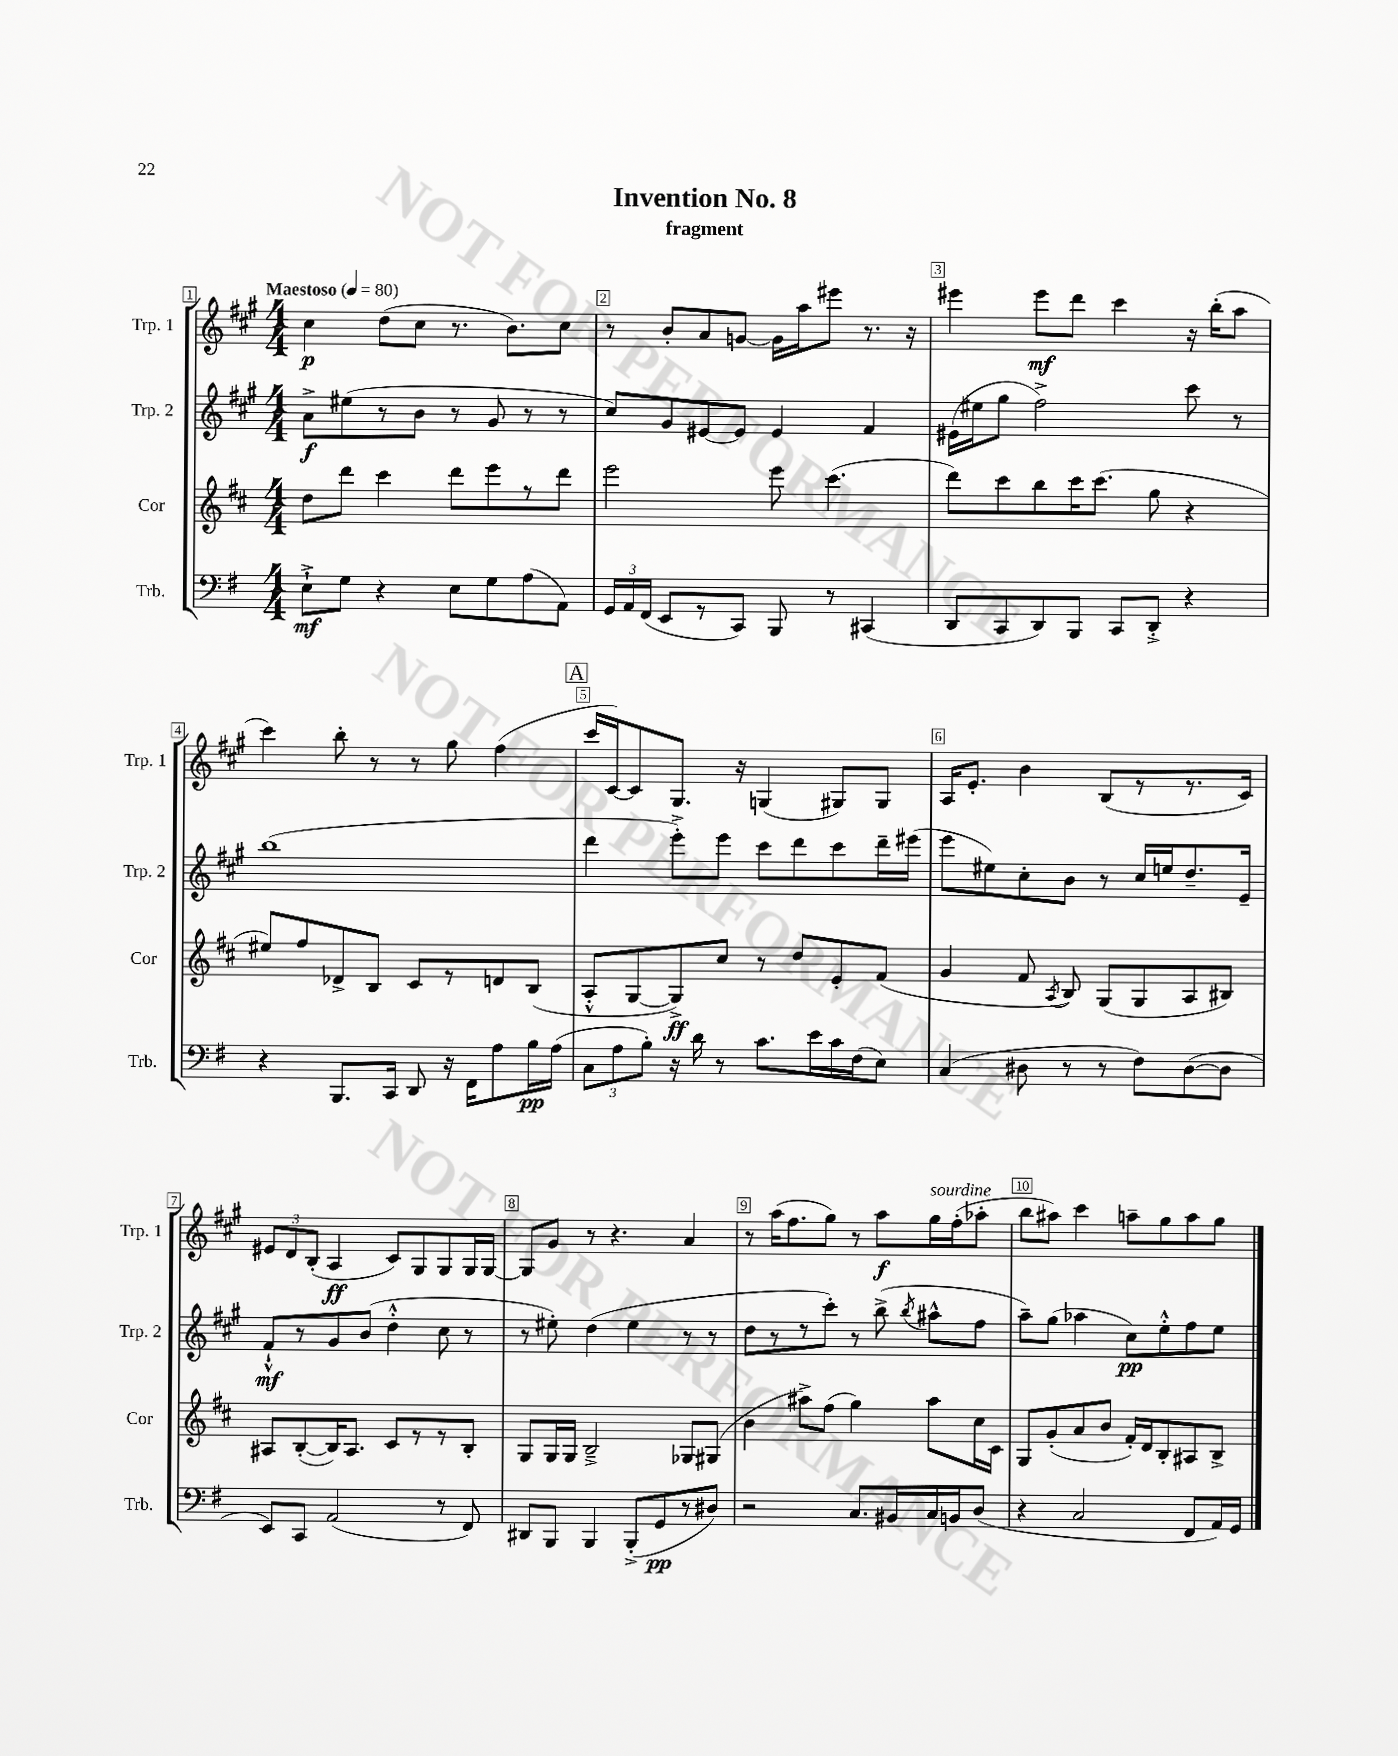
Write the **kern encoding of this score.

**kern	**kern	**kern	**kern
*staff4	*staff3	*staff2	*staff1
*clefF4	*clefG2	*clefG2	*clefG2
*k[f#]	*k[f#c#]	*k[f#c#g#]	*k[f#c#g#]
*M4/4	*M4/4	*M4/4	*M4/4
*MM80	*MM80	*MM80	*MM80
8E`^	8dd	8a^	4cc#
8G	8ddd	(8ee#	.
4r	4ccc#	8r	(8dd
.	.	8b	8cc#
8E	8ddd	8r	8.r
8G	8eee	8g#	.
.	.	.	8.b)
(8A	8r	8r	.
8AA)	8ddd	8r	8cc#
=	=	=	=
24GG	2eee	8cc#)	8r
24AA	.	.	.
(24FF#	.	.	.
8EE	.	8g#	8b'
8r	.	[8e#	8a
8CC)	.	8e#]	[8g
8BBB	8eee	4e#	16g]
.	.	.	16aa
8r	(4.ccc#	.	8eee#
(4CC#	.	4f#	8.r
.	.	.	16r
=	=	=	=
8DD	8ddd)	(16e#	4eee#
.	.	16ee#	.
8CC	8ccc#	8gg#	.
8DD)	8bb	2ff#^)	8eee#
8BBB	16ccc#	.	8ddd
.	(8.ccc#	.	.
8CC	.	.	4ccc#
8DD'^	8gg	.	.
4r	4r	8ccc#	16r
.	.	.	(16bb'
.	.	8r	8aa
=	=	=	=
4r	8ee#)	(1bb	4ccc#)
.	8ff#	.	.
8.BBB	8d-^	.	8bb'
.	8B	.	8r
16CC	.	.	.
8DD	8c#	.	8r
16r	8r	.	8gg#
16FF#	.	.	.
8A	8d	.	(4ff#
16B	(8B	.	.
(16A	.	.	.
=	=	=	=
12C	8A'^^	4ddd	16ccc#
.	.	.	[16c#)
12A	.	.	.
.	[8G	.	8c#]
12B')	.	.	.
16r	8G^])	8eee'^)	8.G#
16d	.	.	.
8r	8cc#	8eee	.
.	.	.	16r
8.c	8r	8ccc#	(4G
.	8dd	8ddd	.
16e	.	.	.
16c	8e'	8ccc#	8G#)
(16F#	.	.	.
8E)	(8f#	16ddd~	8G#
.	.	(16eee#	.
=	=	=	=
(4C	4g	8eee	16A
.	.	.	8.e'
.	.	8ee#)	.
8D#	8f#	8cc#'	4b
.	8qA	.	.
8r	8B)	8b	.
8r	(8G	8r	(8B
8F#)	8G	16cc#	8r
.	.	16ee	.
([8D#	8A	8.dd~	8.r
8D#]	8B#)	.	.
.	.	16e~	16c#)
=	=	=	=
8EE)	8A#	8f#`^^	12e#
.	.	.	12d
8CC	([8B'	8r	.
.	.	.	(12B'
(2AA	16B])	8g#	4A
.	8.A#	.	.
.	.	(8b	.
.	8c#	4dd'^^	8c#)
.	8r	.	8G#
8r	8r	8cc#	8G#
8FF#)	8B'	8r	16G#
.	.	.	[16G#
=	=	=	=
8DD#	8G	8r	8G#]
8BBB	16G	8ee#')	8g#
.	16G	.	.
4BBB	2B~^	(4dd	8r
.	.	.	4.r
(8BBB'^	.	4ee#	.
8GG	.	.	.
8r	8G-	8r	4a
8D#)	(8G#	8r	.
=	=	=	=
2r	4b	8dd	8r
.	.	8r	(16aa
.	.	.	8.ff#
.	8aa#^)	8r	.
.	(8ff#	8ccc#')	8gg#)
8.C	4gg)	8r	8r
.	.	(8bb^	8aa
16BB#	.	.	.
.	.	8qbb	.
16C	8aa#	8aa#^^	16gg#
16BB	.	.	(16ff#'
(8D	16cc#	8ff#	8aa-'
.	16c#	.	.
=	=	=	=
4r	8G	8aa~)	8bb
.	(8g'	(8gg#	8aa#)
2C	8a	4aa-	4ccc#
.	8b	.	.
.	16f#')	8cc#)	8aa~
.	16d	.	.
.	8B'	8ee'^^	8gg#
8FF#	8A#	8ff#	8aa
16AA)	8B^	8ee	8gg#
16GG	.	.	.
==	==	==	==
*-	*-	*-	*-
